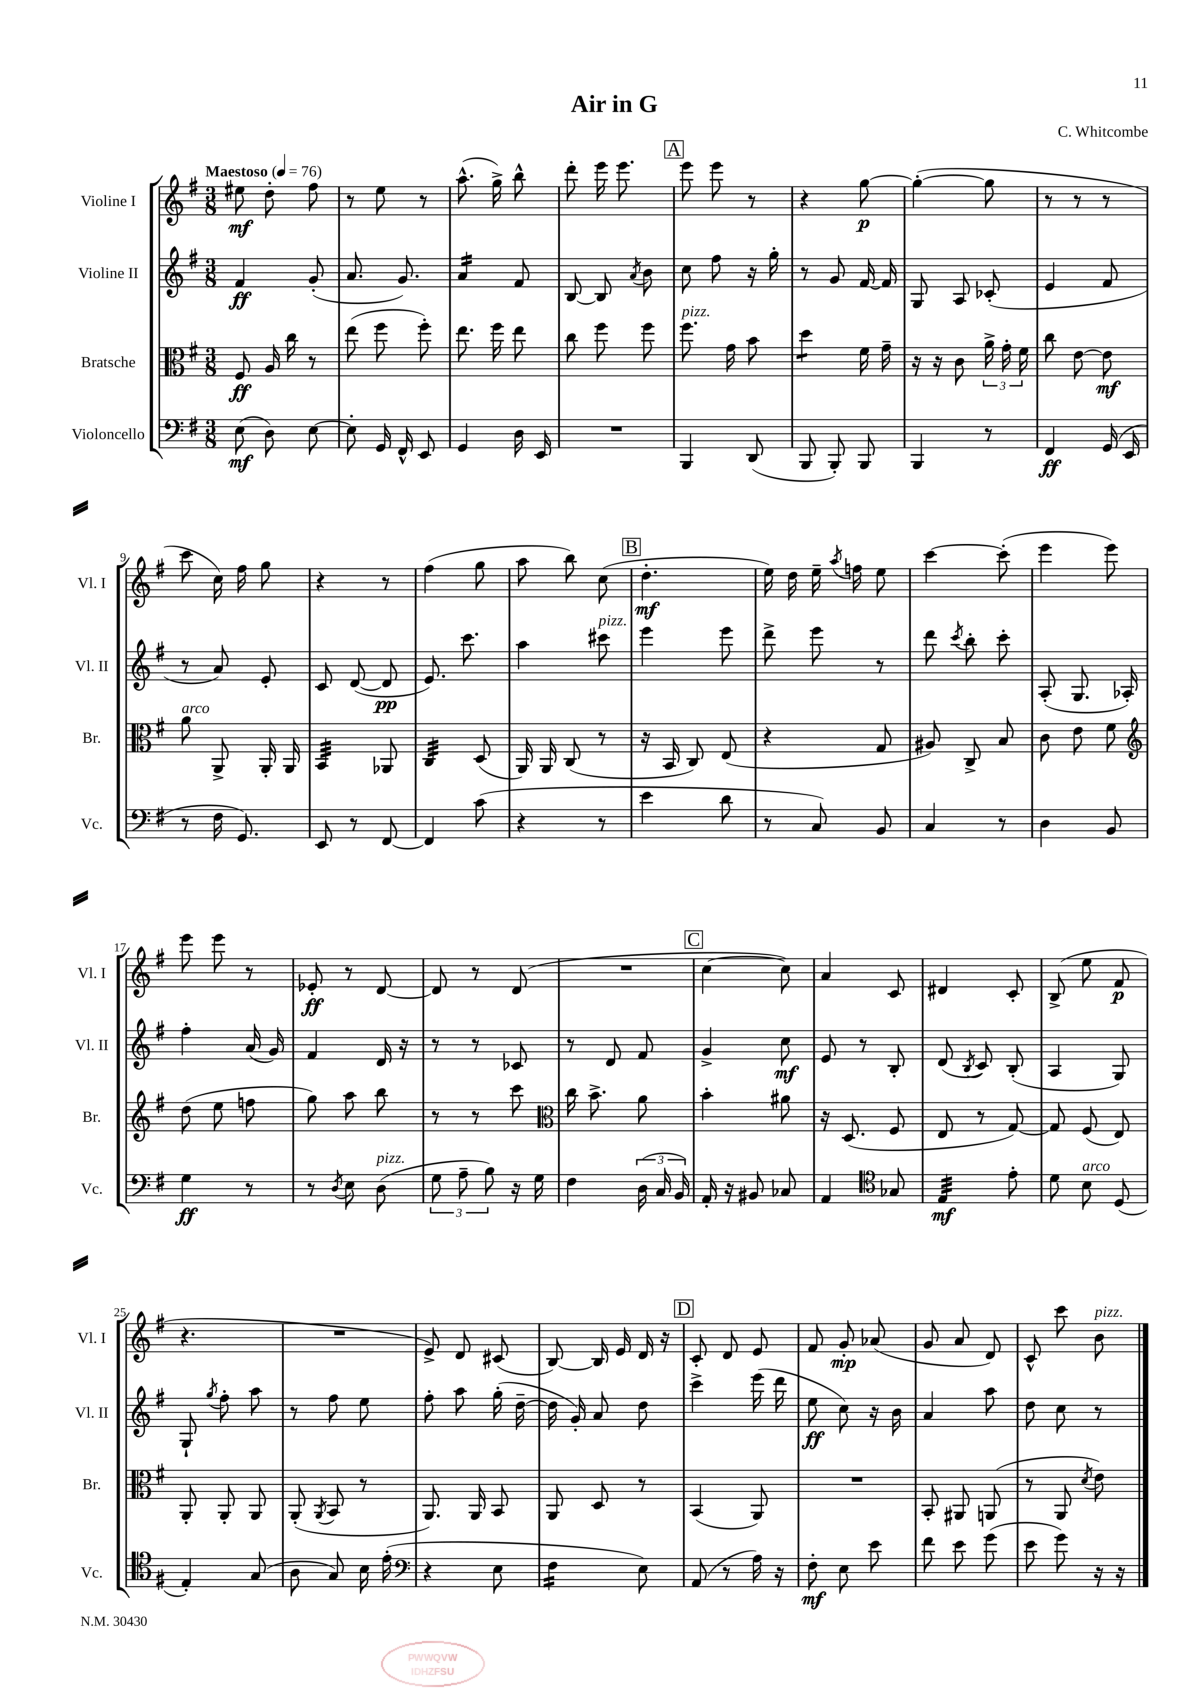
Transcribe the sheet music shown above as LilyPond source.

\header { title = "Air in G" composer = "C. Whitcombe" }
<<
\new StaffGroup <<
\new Staff = "s0" \with { instrumentName = "Violine I" shortInstrumentName = "Vl. I" } {
    \clef treble \key g \major \numericTimeSignature \time 3/8 \tempo "Maestoso" 4 = 76
    \autoBeamOff eis''8\mf d''8-. fis''8 |
    r8 e''8 r8 |
    a''8.-^( g''16->) b''8-^ |
    d'''8-. e'''16 e'''8. |
    \mark \markup { \box "A" } e'''8 e'''8 r8 |
    r4 g''8~\p |
    g''4~-.( g''8 |
    r8 r8 r8 |
    c'''8 c''16) fis''16 g''8 |
    r4 r8 |
    fis''4( g''8 |
    a''8 b''8) c''8( |
    \mark \markup { \box "B" } d''4.-.\mf |
    e''16) d''16 e''16-- \acciaccatura { a''8 } f''16 e''8 |
    c'''4~ c'''8-.( |
    e'''4 e'''8) |
    e'''8 e'''8 r8 |
    ees'8-.\ff r8 d'8~ |
    d'8 r8 d'8( |
    R4. |
    \mark \markup { \box "C" } c''4~ c''8) |
    a'4 c'8 |
    dis'4 c'8-. |
    b8->( e''8 fis'8\p |
    r4. |
    R4. |
    e'8->) d'8 cis'8( |
    b8~) b16 e'16 d'16 r16 |
    \mark \markup { \box "D" } c'8-. d'8 e'8 |
    fis'8 g'8-.\mp aes'8( |
    g'8 a'8 d'8) |
    c'8-^ c'''8 b'8^\markup { \italic "pizz." } \bar "|." |
}
\new Staff = "s1" \with { instrumentName = "Violine II" shortInstrumentName = "Vl. II" } {
    \clef treble \key g \major \numericTimeSignature \time 3/8
    \autoBeamOff fis'4\ff g'8-.( |
    a'8. g'8.) |
    a'4:16 fis'8 |
    b8~ b8 \acciaccatura { a'8 } b'8 |
    \mark \markup { \box "A" } c''8 fis''8 r16 g''16-. |
    r8 g'8 fis'16~ fis'16 |
    g8 a8 ces'8-.( |
    e'4 fis'8 |
    r8 a'8) e'8-. |
    c'8 d'8~( d'8\pp |
    e'8.) c'''8. |
    a''4 cis'''8^\markup { \italic "pizz." } |
    \mark \markup { \box "B" } e'''4 e'''8 |
    d'''8-> e'''8 r8 |
    d'''8 \acciaccatura { c'''8 } b''8-. c'''8-. |
    a8-.( g8. aes16-.) |
    fis''4-. a'16( g'16) |
    fis'4 d'16 r16 |
    r8 r8 ces'8 |
    r8 d'8 fis'8 |
    \mark \markup { \box "C" } g'4-> c''8\mf |
    e'8 r8 b8-. |
    d'8( \acciaccatura { b8 } c'8) b8-.( |
    a4 g8) |
    g8-! \acciaccatura { g''8 } fis''8-. a''8 |
    r8 fis''8 e''8 |
    fis''8-. a''8 g''16-.( d''16~-- |
    d''16 g'16-.) a'8 d''8 |
    \mark \markup { \box "D" } c'''4-> e'''16( d'''16 |
    e''8\ff c''8) r16 b'16 |
    a'4 a''8 |
    d''8 c''8 r8 \bar "|." |
}
\new Staff = "s2" \with { instrumentName = "Bratsche" shortInstrumentName = "Br." } {
    \clef alto \key g \major \numericTimeSignature \time 3/8
    \autoBeamOff fis8\ff a16 c''16 r8 |
    e''8( fis''8 fis''8-.) |
    e''8. fis''16 e''8 |
    c''8 fis''8 fis''8 |
    \mark \markup { \box "A" } fis''8.^\markup { \italic "pizz." } g'16 b'8 |
    d''4:8 fis'16 g'16-- |
    r16 r16 c'8 \tuplet 3/2 { a'16-> g'16-. fis'16 } |
    c''8 e'8~ e'8\mf |
    a'8^\markup { \italic "arco" } a,8-> a,16-. a,16 |
    b,4:32 aes,8 |
    c4:32 d8( |
    a,16) a,16 c8( r8 |
    \mark \markup { \box "B" } r16 b,16 c8) e8( |
    r4 g8 |
    ais8) c8-> b8 |
    c'8 e'8 fis'8 |
    \clef treble d''8( e''8 f''8 |
    g''8) a''8 b''8 |
    r8 r8 c'''8 |
    \clef alto c''16 b'8.-> a'8 |
    \mark \markup { \box "C" } b'4-. ais'8 |
    r16 d8.( fis8 |
    e8 r8 g8~) |
    g8 fis8( e8) |
    a,8-. a,8-. a,8 |
    a,8-.( \acciaccatura { a,8 } b,8 r8 |
    a,8.) a,16 b,8 |
    a,8 d8 r8 |
    \mark \markup { \box "D" } b,4( a,8) |
    R4. |
    b,8-. ais,8 a,8( |
    r8 a,8 \acciaccatura { d'8 } e'8) \bar "|." |
}
\new Staff = "s3" \with { instrumentName = "Violoncello" shortInstrumentName = "Vc." } {
    \clef bass \key g \major \numericTimeSignature \time 3/8
    \autoBeamOff e8\mf( d8) e8~ |
    e8-. g,16 fis,16-^ e,8 |
    g,4 d16 e,16 |
    R4. |
    \mark \markup { \box "A" } b,,4 d,8( |
    b,,8 b,,8-.) b,,8 |
    b,,4 r8 |
    fis,4\ff g,16( e,16 |
    r8 fis16 g,8.) |
    e,8 r8 fis,8~ |
    fis,4 c'8( |
    r4 r8 |
    \mark \markup { \box "B" } e'4 d'8 |
    r8 c8) b,8 |
    c4 r8 |
    d4 b,8 |
    g4\ff r8 |
    r8 \acciaccatura { d8 } e8 d8^\markup { \italic "pizz." }( |
    \tuplet 3/2 { g8 a8-- b8) } r16 g16 |
    fis4 \tuplet 3/2 { d16( c16 b,16) } |
    \mark \markup { \box "C" } a,16-. r16 bis,8 ces8 |
    a,4 \clef tenor ges8 |
    e4:32\mf e'8-. |
    d'8 b8^\markup { \italic "arco" } d8( |
    e4-.) g8( |
    a8 g8) b16 e'16-.( |
    \clef bass r4 e8 |
    fis4:16 e8) |
    \mark \markup { \box "D" } a,8( r8 a16) r16 |
    fis8-.\mf e8 e'8 |
    fis'8 e'8 g'8( |
    e'8 g'8) r16 r16 \bar "|." |
}
>>
>>
